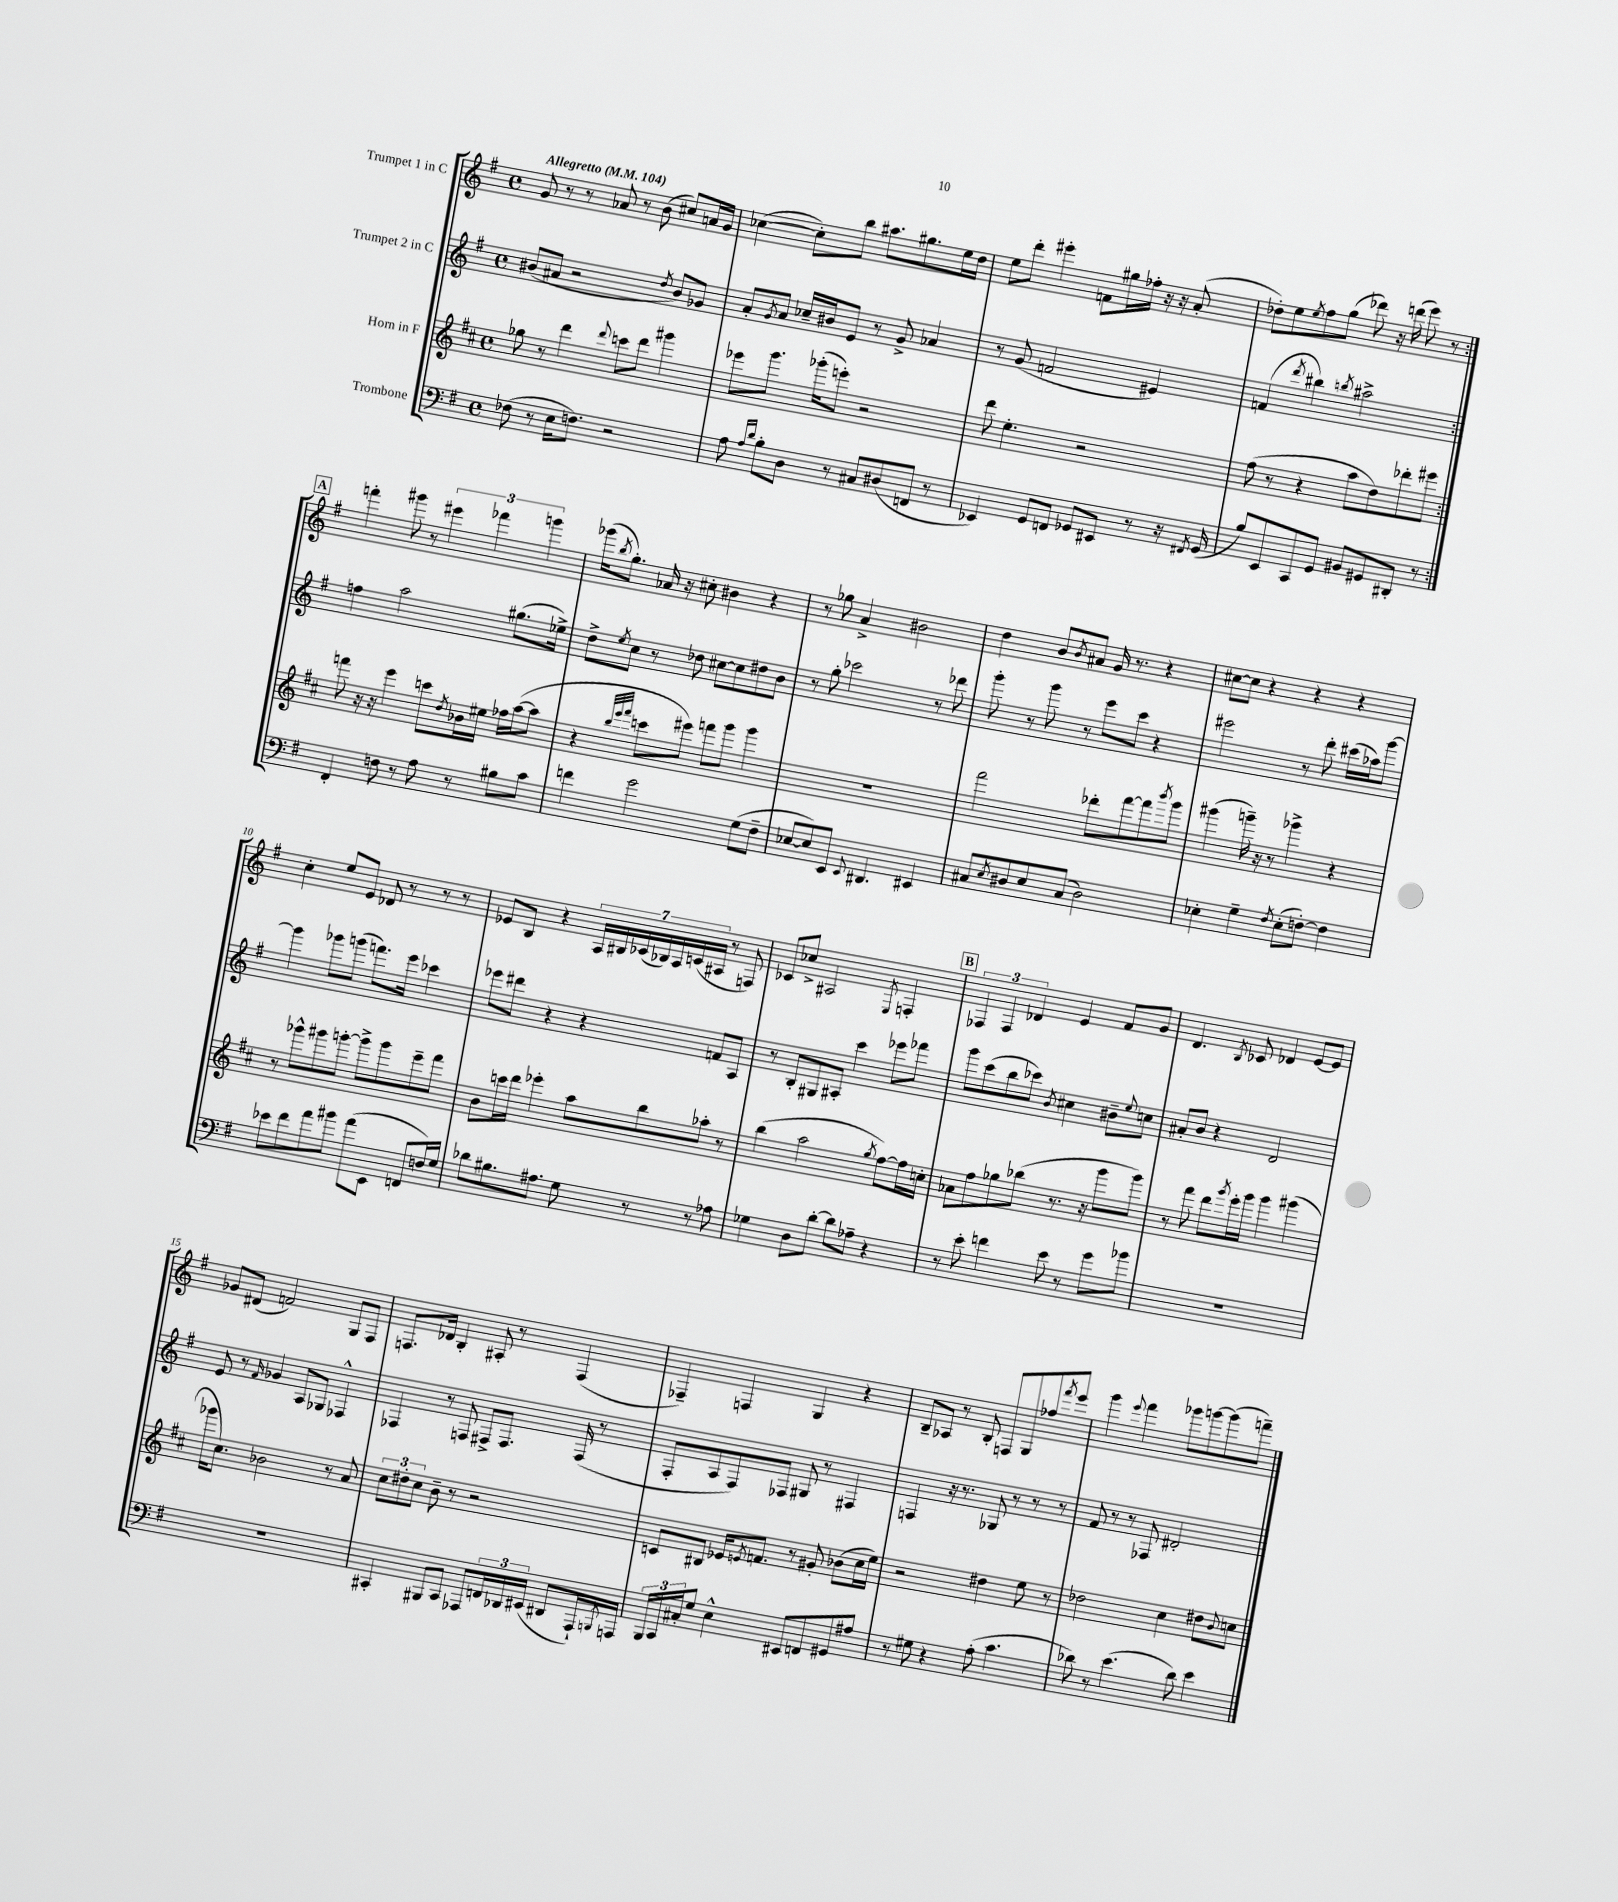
<<
\new StaffGroup <<
\new Staff = "s0" \with { instrumentName = "Trumpet 1 in C" } {
    \clef treble \key g \major \defaultTimeSignature \time 4/4 \tempo "Allegretto" 4 = 104
    \repeat volta 2 { g'8 r8 r8 aes'8 r8 b'8( cis''8) a'16 g'16 |
    ces''4~( ces''8-.) b''8 ais''8. gis''8. e''16 d''16 |
    e''8 d'''8-. eis'''4-. f'8 gis''16 fes''16-. r16 r16 a'8-.( |
    des''8-.) e''8 \acciaccatura { e''8 } fis''8 g''8( des'''8) r16 d'''16( e'''8) r8 | }
    \mark \markup { \box "A" } f'''4-. gis'''8 r8 \tuplet 3/2 { eis'''4 fes'''4 g'''4 } |
    ges'''16( \acciaccatura { b''8 } g''8.-.) aes'16 r16 cis''8-. bis'4 r4 |
    r8 ges''8 a'4-> bis'2 |
    d''4 b'8 \acciaccatura { b'8 } ais'8 g'16 r8. r4 |
    cis''8~ cis''8 r4 r4 r4 |
    c''4-. e''8 e'8 des'8 r8 r8 r8 |
    ees'8 b8 r4 \tuplet 7/4 { a16 bis16 ces'16( bes16) a16 c'16( ais16 } r8 f8) |
    ces'8 ces''8-> ais2 \acciaccatura { e8 } f4-. |
    \mark \markup { \box "B" } \tuplet 3/2 { fes4 fes4 des'4 } e'4 fis'8 g'8 |
    d'4. \acciaccatura { b8 } ces'8 des'4 e'8~ e'8 |
    ges'8 dis'8( f'2) g8 fis8 |
    f8. des'16 b4-. ais8-. r8 f4( |
    fes4--) f4 g4 r4 |
    b8-- aes8 r8 b8-. f8 g8 fes''8 \acciaccatura { fis'''8 } e'''8 |
    g'''4 \appoggiatura { e'''8 } fis'''4 ges'''8 g'''8~ g'''8( f'''8--) \bar "|." |
}
\new Staff = "s1" \with { instrumentName = "Trumpet 2 in C" } {
    \clef treble \key g \major \defaultTimeSignature \time 4/4
    \repeat volta 2 { bis'8( ais'8 r2 \acciaccatura { d''8 } bis'8) ges'8 |
    a'8-. \acciaccatura { g'8 } a'8 ces''16-- bis'16 e'8 r8 g'8-> aes'4 |
    r8 g'8( f'2 eis'4) |
    f'4( \acciaccatura { d'''8 } bis''4) \acciaccatura { b''8 } ais''2-> | }
    \mark \markup { \box "A" } f''4 a''2 gis''8.( ees''16->) |
    d''8-> \acciaccatura { e''8 } c''8 r8 des''8 cis''8~ cis''8 dis''8 b'8 |
    r8 g''8-. ces'''2 r8 des'''8 |
    g'''8-. r8 g'''8 r8 e'''8 c'''8 r4 |
    eis'''2 r8 d'''8-. cis'''16( aes''16) g'''8~ |
    g'''4 ges'''8 g'''8( f'''8.) e'''16 ces'''4 |
    ees'''8 dis'''8 r4 r4 f'8 a8 |
    r8 b8-. gis8 ais8-. c'''4 ees'''8 fes'''8 |
    \mark \markup { \box "B" } g'''8 c'''8( b''8 ces'''8) \acciaccatura { b'8 } cis''4 bis'8-- \appoggiatura { e''8 } c''8 |
    ais'8-. b'8 r4 d'2 |
    e'8 r8 \grace { fis'16 } ges'4 a8 ges8 fes4-^ |
    fes4 r8 f8 fis8-> fis8. fis16( r8 |
    fis8-. a8 fis8) fes8 gis8 r8 fis4 |
    f4 r16 r8. ges8 r8 r8 r8 |
    fis'8 r8 r8 fes8 dis'2-. \bar "|." |
}
\new Staff = "s2" \with { instrumentName = "Horn in F" } {
    \clef treble \key d \major \defaultTimeSignature \time 4/4
    \repeat volta 2 { ges''8 r8 d'''4 \appoggiatura { d'''8 } c'''8 d'''8 gis'''4 |
    ees'''8 g'''8. ges'''16-.( e'''8-.) r2 |
    d'''8 e''4.-. r2 |
    fis''8( r8 r4 a''8 d''8) des'''8-. eis'''8 | }
    \mark \markup { \box "A" } f'''8 r16 r16 e'''4 c'''8 \acciaccatura { d''8 } bes'16 eis''16 fes''16 a''16~( a''8 |
    r4 \grace { b''32 e'''32 fis'''32 } c'''8 eis'''8) f'''8 g'''8 g'''4 |
    R1 |
    fis'''2 des'''8-. fis'''8~ fis'''8 \acciaccatura { b'''8 } g'''8 |
    gis'''4( g'''16--) r16 r8 ges'''4-> r4 |
    r8 ges'''8-^ gis'''8 g'''8~-. g'''8-> g'''8 e'''8-- fis'''8 |
    b'8 c'''16 d'''16 ees'''4-. a''8 b''8 aes''8-. r8 |
    b''4( a''2 \acciaccatura { g''8 } fis''8~) fis''16 c''16-. |
    \mark \markup { \box "B" } aes'8 fis''8 ges''8 bes''8( r8. r16 g'''8 g'''8) |
    r8 fis'''8 d'''8 \acciaccatura { g'''8 } e'''16-. g'''16 g'''4 gis'''4( |
    ges'''16 cis''8.) bes'2 r8 a'8 |
    \tuplet 3/2 { cis''8 dis''8-. cis''8 } b'8-- r8 r2 |
    c'8 bis8 ees'16 \acciaccatura { e'8 } f'8. r8 gis'8-. bes'8( cis''16 e''16) |
    r2 dis''4 e''8 r8 |
    des''2 cis''4 dis''8 \appoggiatura { b'8 } c''8 \bar "|." |
}
\new Staff = "s3" \with { instrumentName = "Trombone" } {
    \clef bass \key g \major \defaultTimeSignature \time 4/4
    \repeat volta 2 { fes8( r8 e16 f8.) r2 |
    a8 \grace { a16 d'16 } b8-. d8 r8 cis8 dis8( f,8 r8 |
    ees,4) g,8 f,8 ges,8 eis,8 r8 r16 \acciaccatura { fis,8 } ges,16( |
    b8) e,8 c,8 g,8 bis,8 gis,8 dis,8-. r8 | }
    \mark \markup { \box "A" } fis,4-. f8 r8 a8 r8 bis8 c'8 |
    f'4 g'2 g8( fis8-- |
    ees8~ ees8) e,8 \appoggiatura { e,8 } dis,4. eis,4 |
    cis8 \acciaccatura { e8 } dis8 e8 cis8( dis2) |
    ees4-. g4-- \acciaccatura { fis8 } ees8-.( f8~-.) f4 |
    ees'8 fis'8 a'8 bis'8 a'8( e,8 f,8 f16) g16 |
    des'8 bis8. ais8. g8 r8 r8 aes8 |
    ges4 d8 d'8~-. d'8 aes8-- r4 |
    \mark \markup { \box "B" } r8 e'8-. f'4 e'8 r8 g'8 bes'8 |
    R1 |
    R1 |
    cis,4-. bis,,8 cis,8 aes,,8 \tuplet 3/2 { f,16 des,16 eis,16( } dis,8 aes,,16-!) \acciaccatura { b,,8 } a,,16 |
    \tuplet 3/2 { b,,16 c,16 cis16-. } g8 e4-^ eis,8 f,8 gis,8 ais8 |
    r8 gis8 r4 a8-.( c'4. |
    des'8) r8 e'4.( des'8) e'4 \bar "|." |
}
>>
>>
